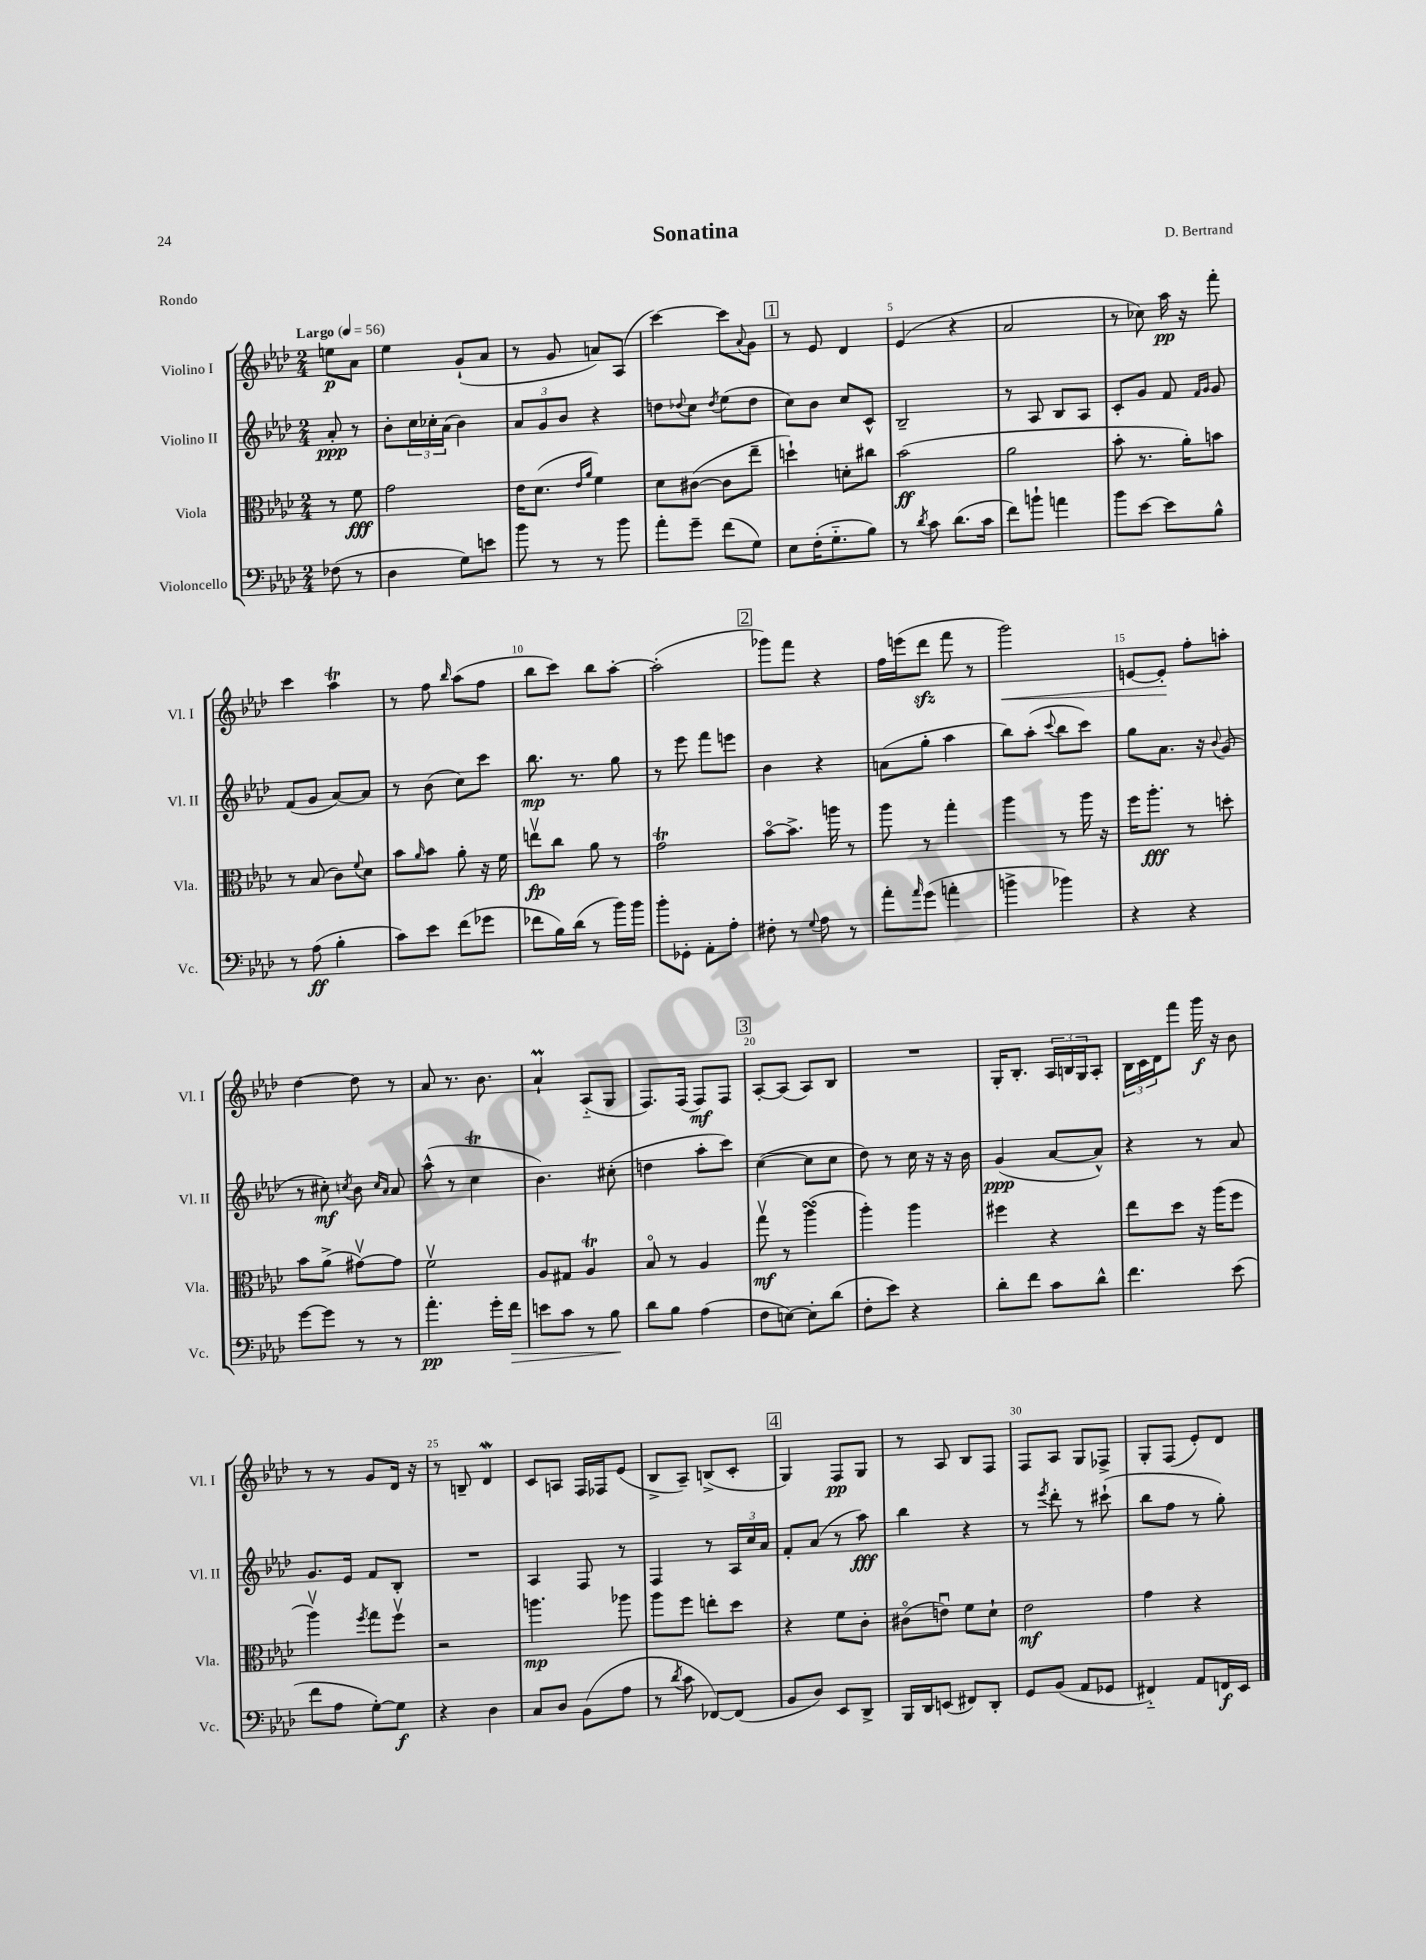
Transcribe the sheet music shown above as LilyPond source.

\header { title = "Sonatina" composer = "D. Bertrand" piece = "Rondo" }
<<
\new StaffGroup <<
\new Staff = "s0" \with { instrumentName = "Violino I" shortInstrumentName = "Vl. I" } {
    \clef treble \key aes \major \numericTimeSignature \time 2/4 \partial 4 \tempo "Largo" 4 = 56
    e''8\p aes'8 |
    ees''4 g'8-!( aes'8 |
    r8 g'8 a'8) aes8( |
    c'''4~) c'''8 \appoggiatura { aes'8 } g'8 |
    \mark \markup { \box "1" } r8 ees'8 des'4 |
    ees'4( r4 |
    aes'2 |
    r8 ces''8) aes''16\pp r16 f'''8-. |
    c'''4 aes''4\trill |
    r8 f''8 \grace { bes''16 } aes''8( f''8 |
    bes''8 c'''8) bes''8 aes''8~-. |
    aes''2-.( |
    \mark \markup { \box "2" } ges'''8) f'''8 r4 |
    f''16 e'''16( des'''8\sfz f'''8 r8 |
    g'''2\<) |
    e'8~ e'8-.\! f''8-. a''8-. |
    des''4~ des''8 r8 |
    aes'8 r8. bes'8. |
    aes'4-!\prall aes8-_( g8 |
    f8.) f16( f8\mf) f8 |
    \mark \markup { \box "3" } aes8~-. aes8( aes8) bes8 |
    R2 |
    g16-. bes8.-. \tuplet 3/2 { aes16 b16 g16 } aes8-. |
    \tuplet 3/2 { bes16 c'16 des'16 } f'''8 g'''16\f r16 bes'8 |
    r8 r8 g'8 des'16 r16 |
    r8 b8-- des'4\mordent |
    c'8 a8 f16 fes16 ees'8( |
    bes8-> aes8--) b8->( c'8-. |
    \mark \markup { \box "4" } g4) f8\pp g8 |
    r8 aes8 bes8 f8 |
    f8 aes8 g8 fes8-> |
    g8-. f8( ees'8-.) des'8 \bar "|." |
}
\new Staff = "s1" \with { instrumentName = "Violino II" shortInstrumentName = "Vl. II" } {
    \clef treble \key aes \major \numericTimeSignature \time 2/4 \partial 4
    aes'8-.\ppp r8 |
    bes'8-. \tuplet 3/2 { c''16 ces''16-. aes'16( } bes'4) |
    \tuplet 3/2 { aes'8 g'8 bes'8 } r4 |
    d''8 \appoggiatura { des''8 } c''8 \acciaccatura { des''8 } ees''8( des''8 |
    \mark \markup { \box "1" } c''8) bes'8 c''8 c'8-^ |
    bes2-- |
    r8 aes8 bes8 aes8 |
    c'8-. g'8 f'8 \grace { f'16 g'16 } g'8 |
    f'8( g'8 aes'8~) aes'8 |
    r8 bes'8( c''8) c'''8 |
    bes''8.\mp r8. g''8 |
    r8 ees'''8 f'''8 e'''8 |
    \mark \markup { \box "2" } bes'4 r4 |
    a'8( g''8-. aes''4 |
    bes''8) aes''8-.( \appoggiatura { c'''8 } bes''8 c'''8) |
    g''8 aes'8. r16 \appoggiatura { bes'8 } g'8( |
    r8 cis''8-.\mf) \acciaccatura { c''8 } bes'8 \grace { c''16 aes'16 } aes'8 |
    aes''8-^( r8 c''4\trill |
    bes'4.) cis''8-.( |
    d''4 aes''8-. c'''8) |
    \mark \markup { \box "3" } c''4~( c''8 c''8 |
    des''8) r8 c''16 r16 r16 bes'16 |
    g'4\ppp( aes'8~ aes'8-^) |
    r4 r8 aes'8 |
    g'8. ees'16 f'8 bes8-. |
    R2 |
    aes4 f8 r8 |
    f4 r8 \tuplet 3/2 { aes16 c''16 aes'16 } |
    \mark \markup { \box "4" } f'8-. aes'8( r8 aes''8\fff) |
    bes''4 r4 |
    r8 \acciaccatura { ees'''8 } des'''8-. r8 cis'''8-!( |
    bes''8 f''8 r8 g''8-.) \bar "|." |
}
\new Staff = "s2" \with { instrumentName = "Viola" shortInstrumentName = "Vla." } {
    \clef alto \key aes \major \numericTimeSignature \time 2/4 \partial 4
    r8 f'8\fff |
    g'2 |
    ees'16 des'8.( \grace { ees'16 aes'16 } f'4) |
    des'8 cis'8~( cis'8 ees''8-- |
    \mark \markup { \box "1" } d''4-!) d'8-. cis''8 |
    bes'2\ff( |
    aes'2 |
    bes'8-. r8. aes'16-.) b'8 |
    r8 bes8( c'8) \appoggiatura { f'8 } des'8 |
    bes'8 \grace { aes'16 } bes'8 aes'8-. r16 f'16 |
    e''8\upbow\fp c''8 aes'8 r8 |
    g'2\trill |
    \mark \markup { \box "2" } bes'8~\flageolet bes'8.-> a''16 r8 |
    aes''8 r8 g''4-. |
    aes''4 r8 aes''16 r16 |
    f''16 aes''8.-.\fff r8 d''8-. |
    bes'8 aes'8->( gis'8~\upbow) gis'8 |
    f'2\upbow |
    aes8 gis8 aes4\trill |
    bes8\flageolet r8 aes4 |
    \mark \markup { \box "3" } g''8\upbow\mf r8 aes''4\turn( |
    aes''4-.) aes''4 |
    fis''4 r4 |
    ees''8 des''8 r16 aes''16( f''8 |
    aes''4\upbow) \acciaccatura { f''8 } g''8 f''8\upbow |
    r2 |
    a''4.\mp aes''8 |
    aes''8 f''8 e''8-. des''8 |
    \mark \markup { \box "4" } r4 f'8 c'8-. |
    cis'8\flageolet( e'8\downbow) f'8 des'8-! |
    ees'2\mf |
    g'4 r4 \bar "|." |
}
\new Staff = "s3" \with { instrumentName = "Violoncello" shortInstrumentName = "Vc." } {
    \clef bass \key aes \major \numericTimeSignature \time 2/4 \partial 4
    fes8( r8 |
    des4 g8) e'8 |
    bes'8 r8 r8 bes'8 |
    aes'8-. g'8-- f'8( g8) |
    \mark \markup { \box "1" } ees8 f16-.( g8.-_ bes8) |
    r8 \acciaccatura { des'8 } c'8 des'8.( c'16 |
    f'8) b'8-! a'4 |
    bes'8 ees'8~ ees'8 bes8-^ |
    r8 aes8\ff( bes4-. |
    c'8) ees'8 f'8( ges'8 |
    fes'8 bes16) des'16( r8 bes'16) bes'16 |
    bes'8-. ges,8-. aes,8-. aes8-. |
    \mark \markup { \box "2" } fis8-. r8 \appoggiatura { g8 } aes8 r8 |
    aes'8-. \grace { aes'16 } g'8( a'4-. |
    b'4-> bes'4) |
    r4 r4 |
    g'8~ g'8 r8 r8 |
    aes'4.-.\pp g'16-. f'16\> |
    e'8 c'8 r8 bes8\! |
    des'8 bes8 aes4( |
    \mark \markup { \box "3" } f8 e8~) e8-. des'8( |
    f8-. ees'8) r4 |
    des'8-. f'8 c'8 des'8-^ |
    f'4. ees'8( |
    f'8 aes8 g8~-.) g8\f |
    r4 des4 |
    c8 des8 bes,8( aes8 |
    r8 \acciaccatura { des'8 } c'8 fes,8~) fes,8( |
    \mark \markup { \box "4" } bes,8 des8) ees,8 des,8-> |
    bes,,16 des,16 e,8( fis,8) des,8-. |
    g,8 bes,8( aes,8 ges,8 |
    fis,4-_) aes,8 f,16\f ees,16 \bar "|." |
}
>>
>>
\layout { \context { \Score \override BarNumber.break-visibility = ##(#f #t #t) barNumberVisibility = #(every-nth-bar-number-visible 5) } }
